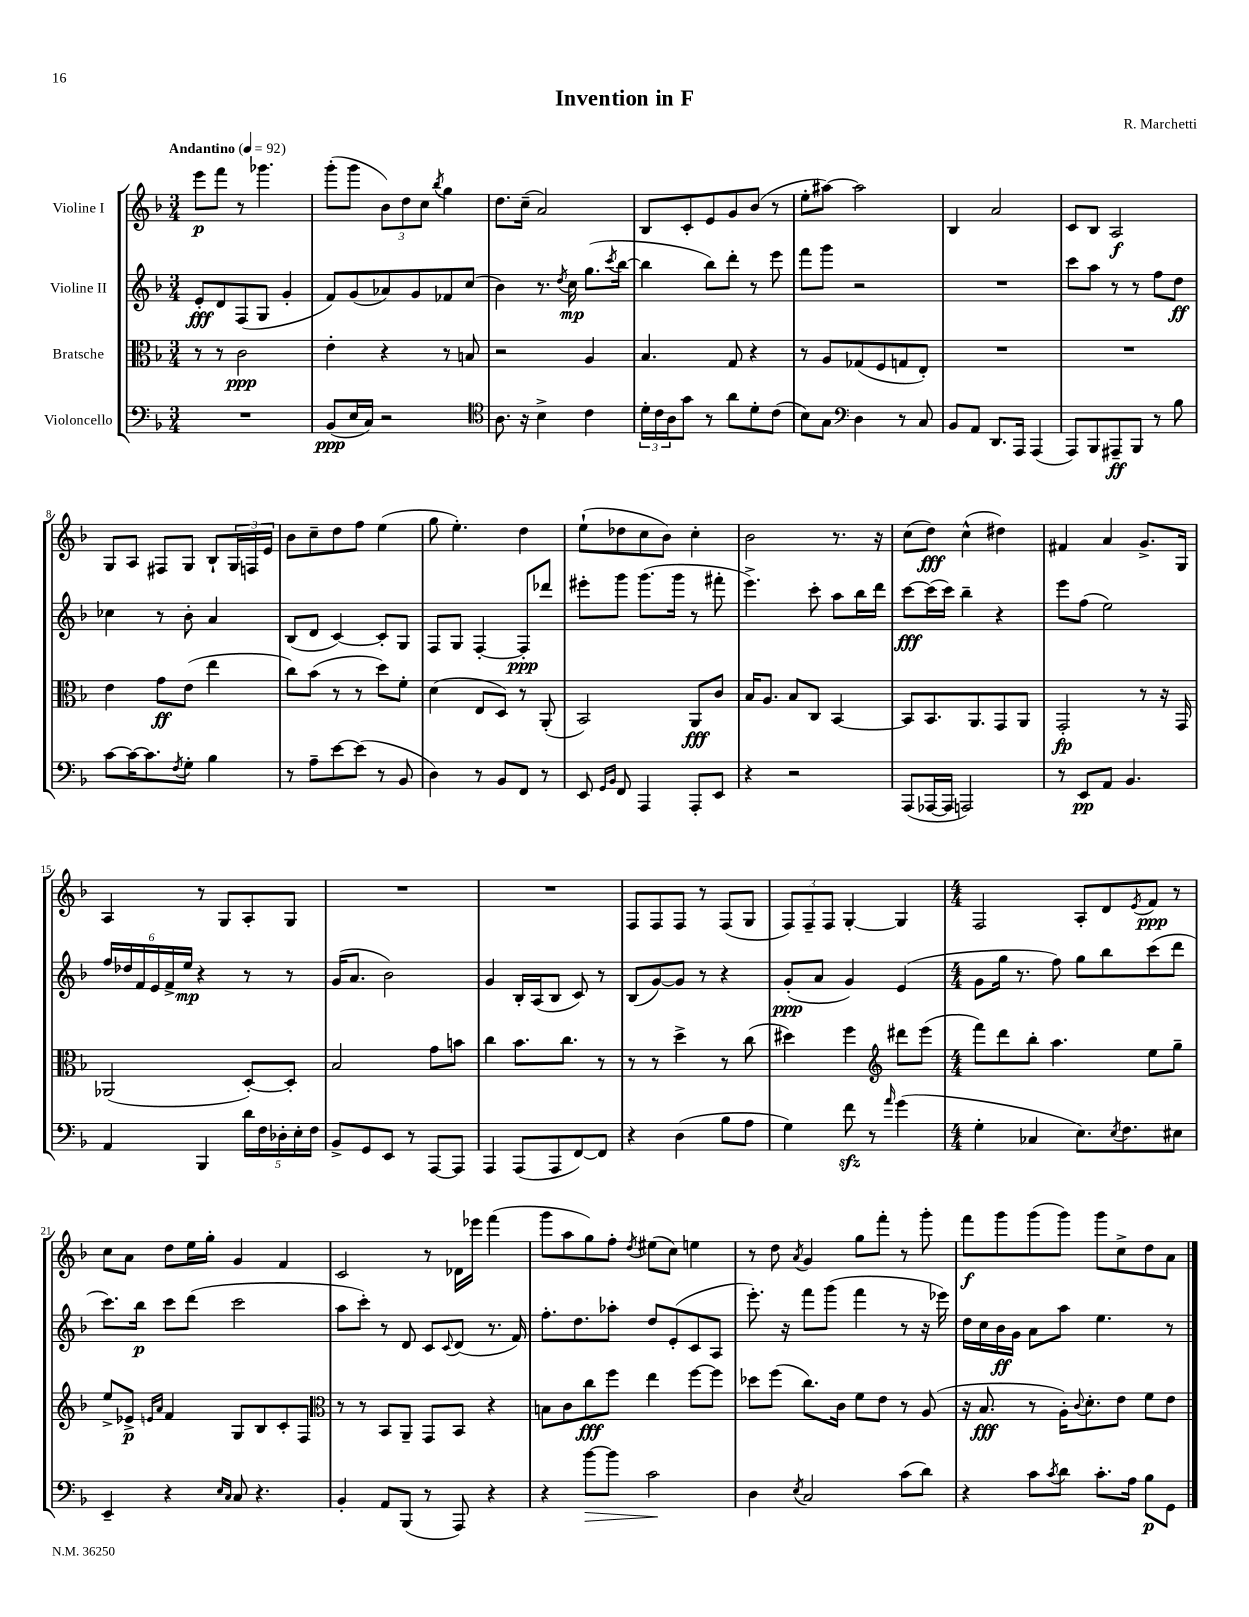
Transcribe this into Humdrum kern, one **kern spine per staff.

**kern	**kern	**kern	**kern
*staff4	*staff3	*staff2	*staff1
*clefF4	*clefC3	*clefG2	*clefG2
*k[b-]	*k[b-]	*k[b-]	*k[b-]
*M3/4	*M3/4	*M3/4	*M3/4
*MM92	*MM92	*MM92	*MM92
2.r	8r	8e'	8eee
.	8r	8d	8fff
.	2c	(8F	8r
.	.	8G	4.ggg-
.	.	4g'	.
=	=	=	=
(8BB-	4e'	8f)	(8ggg'
16E	.	(8g	8ggg
16C)	.	.	.
2r	4r	8a-)	12b-)
.	.	.	12dd
.	.	8g	.
.	.	.	12cc
.	.	.	8qbb-
.	8r	8f-	4gg
.	8B	(8cc	.
=	=	=	=
*clefC4	*	*	*
8.A	2r	4b-)	8.dd
16r	.	.	(16cc~
4B-^	.	8.r	2a)
.	.	8qdd	.
.	.	16cc	.
4c	4A	(8.gg	.
.	.	8qccc	.
.	.	[16bb-	.
=	=	=	=
24d'	4.B-	4bb-]	8B-
24c	.	.	.
24A	.	.	.
8g	.	.	8c'
8r	.	8bb-)	8e
8a	8G	8ddd'	8g
8d'	4r	8r	(8b-
(8c	.	8eee	8r
=	=	=	=
8B-)	8r	8fff	8ee'
8G	8A	8ggg	[8aa#)
*clefF4	*	*	*
4D	(8G-	2r	2aa#]
.	8F	.	.
8r	8G	.	.
8C	8E')	.	.
=	=	=	=
8BB-	2.r	2.r	4B-
8AA	.	.	.
8.DD	.	.	2a
16AAA	.	.	.
(4AAA	.	.	.
=	=	=	=
8AAA)	2.r	8ccc	8c
8BBB-	.	8aa	8B-
8AAA#~	.	8r	2A
8BBB-	.	8r	.
8r	.	8ff	.
8B-	.	8dd	.
=	=	=	=
[8c	4e	4cc-	8G
16c_	.	.	8A
8.c]	.	.	.
.	8g	8r	8F#
8qF	.	.	.
8G'	(8e	8b-'	8G
4B-	4ee	4a	8B-`
.	.	.	24G
.	.	.	24F
.	.	.	24e
=	=	=	=
8r	8cc)	(8B-	8b-
8A~	(8b-	8d	8cc~
[8e	8r	[4c)	8dd
(8e]	8r	.	8ff
8r	8dd)	8c']	(4ee
8BB-	8f'	8G	.
=	=	=	=
4D)	(4d	8F	8gg
.	.	8G	4.ee')
8r	8E	[4F'	.
8BB-	8D)	.	.
8FF	8r	8F']	4dd
8r	(8AA'	8ddd-	.
=	=	=	=
8EE	2BB-)	8eee#'	(8ee`
16qqGG	.	.	.
16qqBB-	.	.	.
8FF	.	8ggg	8dd-
4AAA	.	(8.ggg	8cc
.	.	.	8b-)
.	.	16ggg	.
8AAA'	8AA	8r	4cc'
8EE	8c	8fff#'	.
=	=	=	=
4r	16B-	4.eee^)	2b-
.	8.A	.	.
2r	8B-	.	.
.	8C	8ccc'	.
.	[4BB-	8aa	8.r
.	.	16bb-	.
.	.	16ddd	16r
=	=	=	=
(8AAA	8BB-]	[8ccc	(8cc
[16AAA-	8.BB-	(16ccc]	8dd)
16AAA-]	.	16ccc)	.
2AAA)	.	4bb-~	(4cc^^
.	8.AA	.	.
.	8GG	4r	4dd#)
.	8AA	.	.
=	=	=	=
8r	2GG'	8eee	4f#
8EE	.	(8ff	.
8AA	.	2ee)	4a
4.BB-	.	.	.
.	8r	.	8.g^
.	16r	.	.
.	16GG	.	16G
=	=	=	=
4AA	(2AA-	24ff	4A
.	.	24dd-	.
.	.	24f	.
.	.	24e	.
.	.	24f^	.
.	.	24ee	.
4BBB-	.	4r	8r
.	.	.	8G
20d	[8D')	8r	8A'
20F	.	.	.
20D-'	.	.	.
.	8D']	8r	8G
20E'	.	.	.
20F	.	.	.
=	=	=	=
8BB-^	2B-	(16g	2.r
.	.	8.a	.
8GG	.	.	.
8EE	.	2b-)	.
8r	.	.	.
[8AAA	8g	.	.
8AAA]	8b	.	.
=	=	=	=
4AAA	4cc	4g	2.r
(8AAA	8.b-	16B-'	.
.	.	(16A	.
8AAA	.	8B-	.
.	8.cc	.	.
[8FF)	.	8c)	.
8FF]	8r	8r	.
=	=	=	=
4r	8r	(8B-	8F
.	8r	[8g)	8F
(4D	4dd^	8g]	8F
.	.	8r	8r
8B-	8r	4r	(8F
8A	(8cc	.	8G
=	=	=	=
4G)	4dd#)	(8g'	12F)
.	.	.	12F~
.	.	8a	.
.	.	.	12F
8f	4ff	4g)	[4G'
8r	.	.	.
*	*clefG2	*	*
16qqa	.	.	.
(4g	8ddd#	(4e	4G]
.	(8eee	.	.
=	=	=	=
*M4/4	*M4/4	*M4/4	*M4/4
4G'	8fff)	8g	2F
.	8ddd	16gg	.
.	.	8.r	.
4C-	8bb-'	.	.
.	4.aa	8ff)	.
8.E)	.	8gg	8A'
.	.	8bb-	8d
8qE	.	.	.
8.F	.	.	.
.	.	.	8qe
.	8ee	(8ccc	8f
8E#	8gg~	8ddd	8r
=	=	=	=
4EE~	8ee^	8.ccc)	8cc
.	8e-^	.	8a
.	.	16bb-	.
.	16qqe	.	.
.	16qqa	.	.
4r	4f	8ccc	8dd
.	.	(8ddd	16ee
.	.	.	16gg'
16qqE	.	.	.
16qqC	.	.	.
8C	8G	2ccc	4g
4.r	8B-	.	.
.	8c'	.	4f
.	8F	.	.
=	=	=	=
*	*clefC3	*	*
4BB-'	8r	8aa	2c
.	8r	8ccc')	.
8AA	8BB-	8r	.
(8BBB-	8AA~	8d	.
8r	8GG	8c	8r
.	.	8qqc	.
8AAA)	8BB-	(8d	16d-
.	.	.	16eee-
4r	4r	8.r	(4fff
.	.	16f)	.
=	=	=	=
4r	8B	8.ff'	8ggg
.	8c	.	8aa
.	.	8.dd	.
[8b-	8cc	.	8gg)
8b-]	8ff	8aa-'	8ff'
.	.	.	8qdd
2c	4ee	8dd	(8ee#
.	.	(8e'	8cc)
.	[8ff	8c	4ee
.	8ff]	8A	.
=	=	=	=
4D	8dd-	8.eee')	8r
.	(8ff	.	8dd
.	.	16r	.
8qE	.	.	8qa
2C	8.cc)	8fff	4g
.	.	(8ggg	.
.	16c	.	.
.	8f	4fff	8gg
.	8e	.	8fff'
(8c	8r	8r	8r
8d)	(8A	16r	8ggg'
.	.	16eee-)	.
=	=	=	=
4r	16r	16dd	8fff
.	8.B-	16cc	.
.	.	16b-	8ggg
.	.	16g	.
8c	8r	8a	(8ggg
8qc	.	.	.
8d	16A')	8aa	8ggg)
.	8qqc	.	.
.	8.d'	.	.
8.c'	.	4.ee	8ggg
.	8e	.	8cc^
16A	.	.	.
8B-	8f	.	8dd
8GG	8e	8r	8a
==	==	==	==
*-	*-	*-	*-
